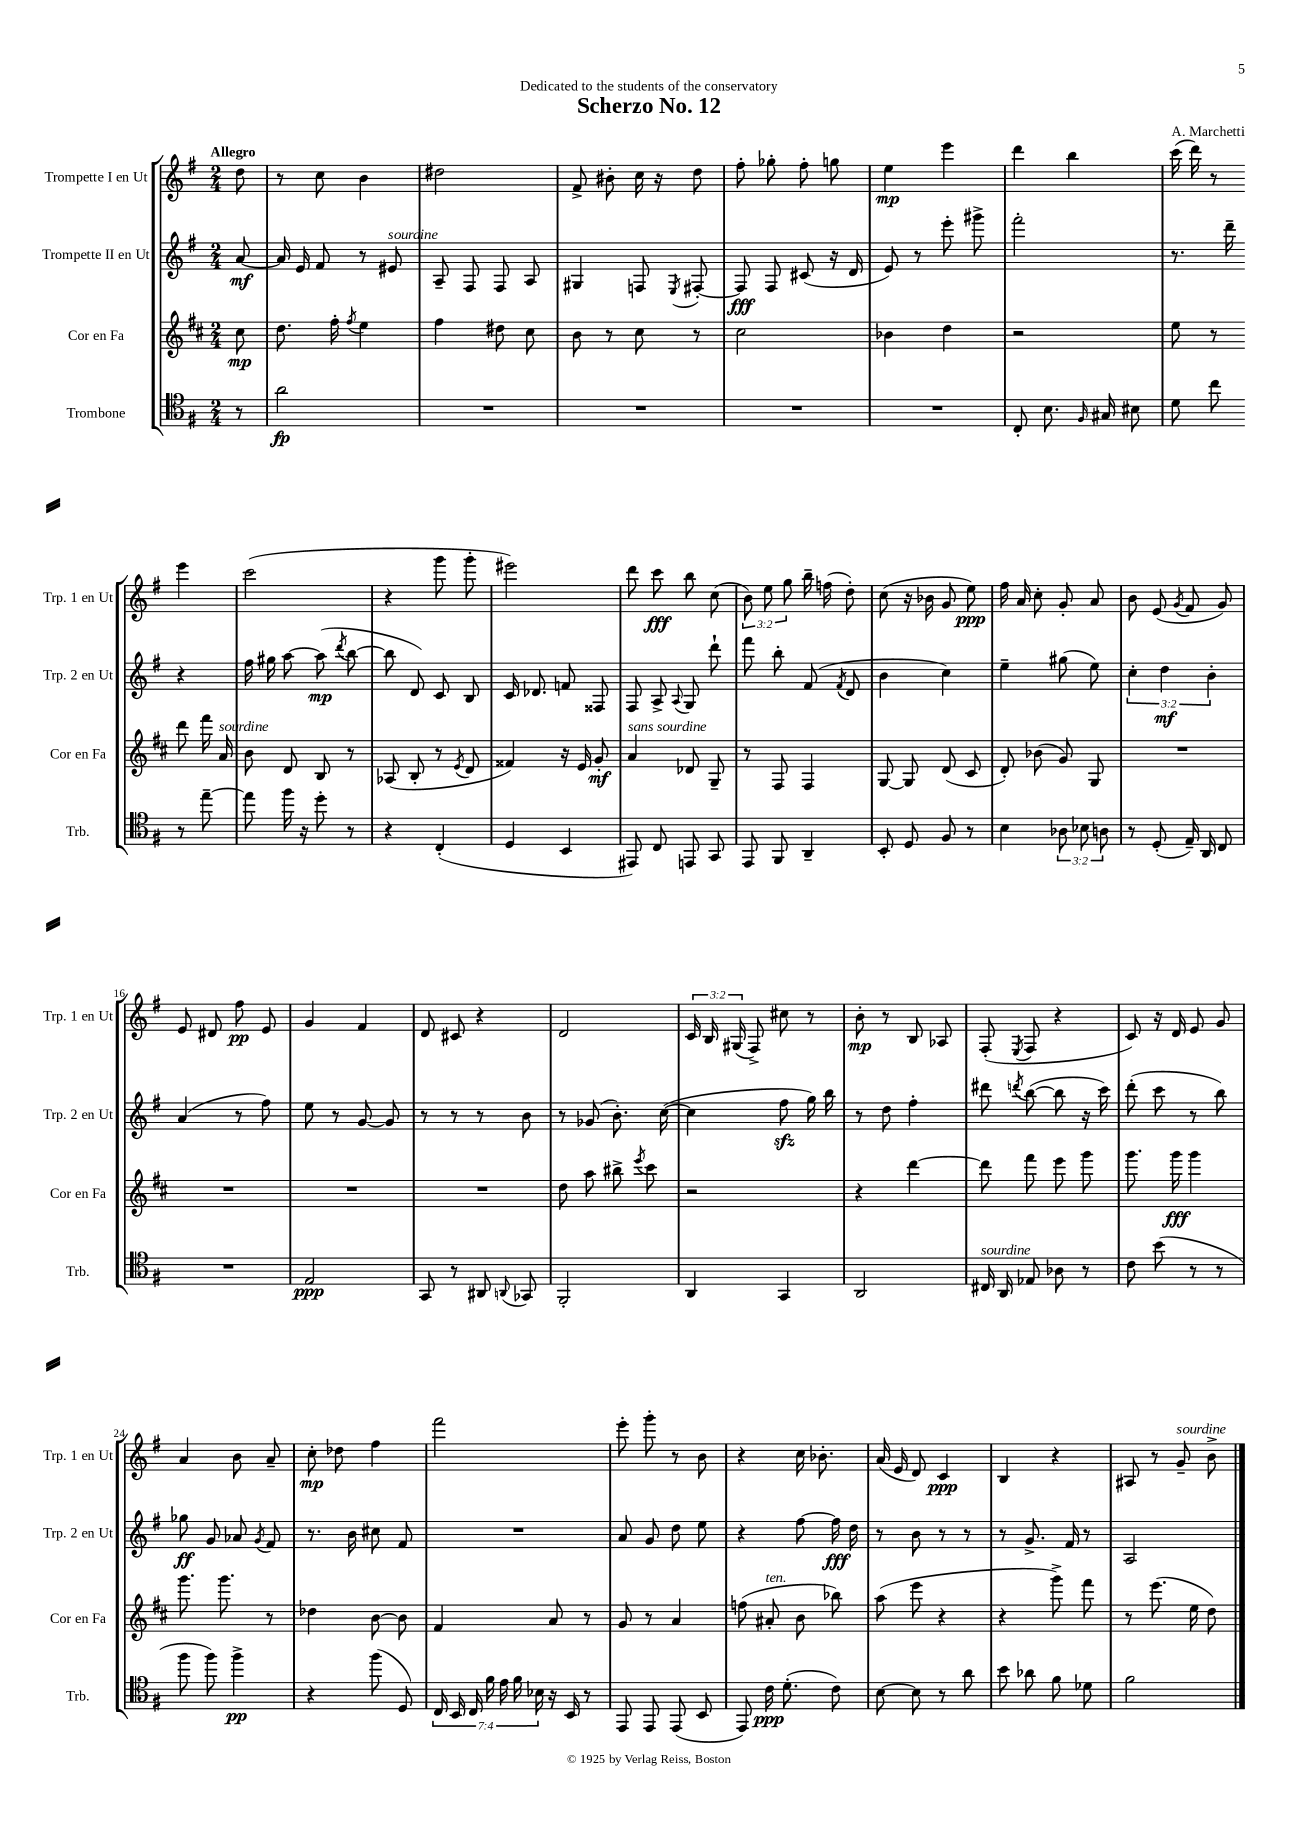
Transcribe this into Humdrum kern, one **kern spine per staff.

**kern	**dynam	**kern	**dynam	**kern	**dynam	**kern	**dynam
*part4	*part4	*part3	*part3	*part2	*part2	*part1	*part1
*staff4	*staff4	*staff3	*staff3	*staff2	*staff2	*staff1	*staff1
*I"Trombone	*	*I"Cor en Fa	*	*I"Trompette II en Ut	*	*I"Trompette I en Ut	*
*I'Trb.	*	*I'Cor en Fa	*	*I'Trp. 2 en Ut	*	*I'Trp. 1 en Ut	*
*clefC4	*	*clefG2	*	*clefG2	*	*clefG2	*
*k[f#]	*	*k[f#c#]	*	*k[f#]	*	*k[f#]	*
*M2/4	*	*M2/4	*	*M2/4	*	*M2/4	*
=	=	=	=	=	=	=	=
!	!	!	!	!	!	!LO:TX:a:B:t=Allegro	!
8r	.	8cc#\	mp	[8a/	mf	8dd\	.
=1	=1	=1	=1	=1	=1	=1	=1
2a\	fp	8.dd\	.	16a/]	.	8r	.
.	.	.	.	16e/	.	.	.
.	.	.	.	8f#/	.	8cc\	.
.	.	16ff#'\	.	.	.	.	.
.	.	8qff#/	.	.	.	.	.
.	.	4ee\	.	8r	.	4b\	.
!	!	!	!	!LO:TX:a:i:t=sourdine	!	!	!
.	.	.	.	8e#X/	.	.	.
=2	=2	=2	=2	=2	=2	=2	=2
2r	.	4ff#\	.	8A~/	.	2dd#X\	.
.	.	.	.	8F#/	.	.	.
.	.	8dd#X\	.	8F#/	.	.	.
.	.	8cc#\	.	8A/	.	.	.
=3	=3	=3	=3	=3	=3	=3	=3
2r	.	8b\	.	4G#X/	.	8f#^/	.
.	.	8r	.	.	.	8b#X'\	.
.	.	8cc#\	.	8Fn/	.	16cc\	.
.	.	.	.	.	.	16r	.
.	.	.	.	8qE/	.	.	.
.	.	8r	.	[8F#X'/	.	8dd\	.
=4	=4	=4	=4	=4	=4	=4	=4
2r	.	2cc#\	.	8F#/]	fff	8ff#'\	.
.	.	.	.	8F#/	.	8gg-X'\	.
.	.	.	.	(8c#X/	.	8ff#'\	.
.	.	.	.	16r	.	8ggn\	.
.	.	.	.	16d/	.	.	.
=5	=5	=5	=5	=5	=5	=5	=5
2r	.	4b-X\	.	8e/)	.	4ee\	mp
.	.	.	.	8r	.	.	.
.	.	4dd\	.	8eee'\	.	4eee\	.
.	.	.	.	8ggg#X^\	.	.	.
=6	=6	=6	=6	=6	=6	=6	=6
8C'/	.	2r	.	2fff#'\	.	4ddd\	.
8.B\	.	.	.	.	.	.	.
.	.	.	.	.	.	4bb\	.
16qqF#/	.	.	.	.	.	.	.
16G#X/	.	.	.	.	.	.	.
8B#X\	.	.	.	.	.	.	.
=7	=7	=7	=7	=7	=7	=7	=7
8d\	.	8ee\	.	8.r	.	(16ccc\	.
.	.	.	.	.	.	16ddd\)	.
8cc\	.	8r	.	.	.	8r	.
.	.	.	.	16ddd~\	.	.	.
8r	.	8ddd\	.	4r	.	4eee\	.
[8ee~\	.	16fff#\	.	.	.	.	.
!	!	!LO:TX:a:i:t=sourdine	!	!	!	!	!
.	.	16a/	.	.	.	.	.
!!LO:LB:g=z
=8	=8	=8	=8	=8	=8	=8	=8
8ee\]	.	8b\	.	16ff#\	.	(2ccc\	.
.	.	.	.	16gg#X\	.	.	.
16ff#\	.	8d/	.	[8aa\	.	.	.
16r	.	.	.	.	.	.	.
8dd'\	.	8B/	.	(8aa\]	mp	.	.
.	.	.	.	8qddd/	.	.	.
8r	.	8r	.	[8bb\	.	.	.
=9	=9	=9	=9	=9	=9	=9	=9
4r	.	(8A-X/	.	8bb\]	.	4r	.
.	.	8B'/	.	8d/)	.	.	.
(4C'/	.	8r	.	8c/	.	8ggg\	.
.	.	8qe/	.	.	.	.	.
.	.	8d/	.	8B/	.	8ggg'\	.
=10	=10	=10	=10	=10	=10	=10	=10
4D/	.	4f##X/)	.	16c/	.	2eee#X\)	.
.	.	.	.	8.d-X/	.	.	.
4BB/	.	16r	.	8fn/	.	.	.
.	.	16e/	.	.	.	.	.
.	.	8g'/	mf	8F##X/	.	.	.
=11	=11	=11	=11	=11	=11	=11	=11
!	!	!LO:TX:a:i:t=sans sourdine	!	!	!	!	!
8EE#X/)	.	4a/	.	8F#/	.	8ddd\	.
8C/	.	.	.	8A^/	.	8ccc\	fff
.	.	.	.	8qqA/	.	.	.
8EEn/	.	8d-X/	.	8G/	.	8bb\	.
8GG/	.	8G~/	.	8ddd`\	.	(8cc\	.
=12	=12	=12	=12	=12	=12	=12	=12
8EE/	.	8r	.	8fff#\	.	12b\)	.
.	.	.	.	.	.	12ee\	.
8FF#/	.	8F#/	.	8bb'\	.	.	.
.	.	.	.	.	.	12gg\	.
4AA~/	.	4F#/	.	(8f#/	.	16bb~\	.
.	.	.	.	.	.	(16ffn\	.
.	.	.	.	8qf#/	.	.	.
.	.	.	.	8d/	.	8dd'\)	.
=13	=13	=13	=13	=13	=13	=13	=13
8BB'/	.	[8G/	.	4b\	.	(8cc\	.
8D/	.	8G/]	.	.	.	16r	.
.	.	.	.	.	.	16b-X\	.
8F#/	.	(8d/	.	4cc\)	.	8g/	.
8r	.	8c#/	.	.	.	8ee\)	ppp
=14	=14	=14	=14	=14	=14	=14	=14
4B\	.	8d'/)	.	4ee~\	.	16ff#\	.
.	.	.	.	.	.	16a/	.
.	.	(8b-X\	.	.	.	8cc'\	.
12A-X\	.	8g/)	.	(8gg#X\	.	8g'/	.
12B-X\	.	.	.	.	.	.	.
.	.	8G/	.	8ee\)	.	8a/	.
12An\	.	.	.	.	.	.	.
=15	=15	=15	=15	=15	=15	=15	=15
8r	.	2r	.	6cc'\	.	8b\	.
(8D'/	.	.	.	.	.	(8e/	.
.	.	.	.	6dd\	mf	.	.
.	.	.	.	.	.	8qg/	.
16E~/)	.	.	.	.	.	8f#/	.
16AA/	.	.	.	.	.	.	.
.	.	.	.	6b'\	.	.	.
8C/	.	.	.	.	.	8g/)	.
!!LO:LB:g=z
=16	=16	=16	=16	=16	=16	=16	=16
2r	.	2r	.	(4a/	.	8e/	.
.	.	.	.	.	.	8d#X/	.
.	.	.	.	8r	.	8ff#\	pp
.	.	.	.	8ff#\)	.	8e/	.
=17	=17	=17	=17	=17	=17	=17	=17
2E/	ppp	2r	.	8ee\	.	4g/	.
.	.	.	.	8r	.	.	.
.	.	.	.	[8g/	.	4f#/	.
.	.	.	.	8g/]	.	.	.
=18	=18	=18	=18	=18	=18	=18	=18
8GG/	.	2r	.	8r	.	8d/	.
8r	.	.	.	8r	.	8c#X/	.
8AA#X/	.	.	.	8r	.	4r	.
8qqAAn/	.	.	.	.	.	.	.
8GG-X/	.	.	.	8b\	.	.	.
=19	=19	=19	=19	=19	=19	=19	=19
2FF#'/	.	8dd\	.	8r	.	2d/	.
.	.	8aa\	.	(8g-X/	.	.	.
.	.	8bb#X^\	.	8.b'\)	.	.	.
.	.	8qeee/	.	.	.	.	.
.	.	8ccc#\	.	.	.	.	.
.	.	.	.	([16cc\	.	.	.
=20	=20	=20	=20	=20	=20	=20	=20
4AA/	.	2r	.	4cc\]	.	24c/	.
.	.	.	.	.	.	24B/	.
.	.	.	.	.	.	(24G#X/	.
.	.	.	.	.	.	8F#^/)	.
4GG/	.	.	.	8ff#zz\	.	8cc#X\	.
.	.	.	.	16gg\)	.	8r	.
.	.	.	.	16bb\	.	.	.
=21	=21	=21	=21	=21	=21	=21	=21
2AA/	.	4r	.	8r	.	8b'\	mp
.	.	.	.	8dd\	.	8r	.
.	.	[4ddd\	.	4ff#'\	.	8B/	.
.	.	.	.	.	.	8A-X/	.
=22	=22	=22	=22	=22	=22	=22	=22
!LO:TX:a:i:t=sourdine	!	!	!	!	!	!	!
16C#X/	.	8ddd\]	.	8ddd#X\	.	(8F#'/	.
16AA/	.	.	.	.	.	.	.
.	.	.	.	8qdddn/	.	8qE/	.
8E-X/	.	8fff#\	.	([8bb\	.	8F#/	.
8A-X\	.	8eee\	.	8bb\]	.	4r	.
8r	.	8ggg\	.	16r	.	.	.
.	.	.	.	16ccc\)	.	.	.
=23	=23	=23	=23	=23	=23	=23	=23
8c\	.	8.ggg\	.	(8ddd'\	.	8c/)	.
(8b\	.	.	.	8ccc\	.	16r	.
.	.	16ggg\	fff	.	.	16d/	.
8r	.	4ggg\	.	8r	.	8e/	.
8r	.	.	.	8bb\)	.	8g/	.
!!LO:LB:g=z
=24	=24	=24	=24	=24	=24	=24	=24
8ff#\	.	8.ggg\	.	8gg-X\	ff	4a/	.
8ff#\)	.	.	.	8g/	.	.	.
.	.	8.ggg\	.	.	.	.	.
4ff#^\	pp	.	.	8a-X/	.	8b\	.
.	.	.	.	8qg/	.	.	.
.	.	8r	.	8f#/	.	8a~/	.
=25	=25	=25	=25	=25	=25	=25	=25
4r	.	4dd-X\	.	8.r	.	8cc'\	mp
.	.	.	.	.	.	8dd-X\	.
.	.	.	.	16b\	.	.	.
(8ff#\	.	[8b\	.	8cc#X\	.	4ff#\	.
8D/)	.	8b\]	.	8f#/	.	.	.
=26	=26	=26	=26	=26	=26	=26	=26
28C/	.	4f#/	.	2r	.	2fff#\	.
28BB/	.	.	.	.	.	.	.
28C/	.	.	.	.	.	.	.
28f#\	.	.	.	.	.	.	.
28e\	.	.	.	.	.	.	.
28f#\	.	.	.	.	.	.	.
28B-X\	.	.	.	.	.	.	.
16r	.	8a/	.	.	.	.	.
16BB/	.	.	.	.	.	.	.
8r	.	8r	.	.	.	.	.
=27	=27	=27	=27	=27	=27	=27	=27
8EE/	.	8g/	.	8a/	.	8eee'\	.
8EE/	.	8r	.	8g/	.	8ggg'\	.
(8EE/	.	4a/	.	8dd\	.	8r	.
8BB/	.	.	.	8ee\	.	8b\	.
=28	=28	=28	=28	=28	=28	=28	=28
8EE/)	.	(8ffn\	.	4r	.	4r	.
!	!	!LO:TX:a:i:t=ten.	!	!	!	!	!
16c\	ppp	8a#X'/	.	.	.	.	.
(8.d'\	.	.	.	.	.	.	.
.	.	8b\	.	[8ff#\	.	16cc\	.
.	.	.	.	.	.	8.b-X'\	.
8c\)	.	8bb-X\)	.	16ff#\]	fff	.	.
.	.	.	.	16dd\	.	.	.
=29	=29	=29	=29	=29	=29	=29	=29
[8B\	.	(8aa\	.	8r	.	(16a/	.
.	.	.	.	.	.	16e/	.
8B\]	.	8eee\	.	8b\	.	8d/)	.
8r	.	4r	.	8r	.	4c/	ppp
8a\	.	.	.	8r	.	.	.
=30	=30	=30	=30	=30	=30	=30	=30
8b\	.	4r	.	8r	.	4B/	.
8a-X\	.	.	.	8.g^/	.	.	.
8f#\	.	8ggg^\)	.	.	.	4r	.
.	.	.	.	16f#/	.	.	.
8d-X\	.	8fff#\	.	8r	.	.	.
=31	=31	=31	=31	=31	=31	=31	=31
2f#\	.	8r	.	2A/	.	8A#X/	.
.	.	(8.eee\	.	.	.	8r	.
!	!	!	!	!	!	!LO:TX:a:i:t=sourdine	!
.	.	.	.	.	.	8g~/	.
.	.	16ee\	.	.	.	.	.
.	.	8dd\)	.	.	.	8b^\	.
==	==	==	==	==	==	==	==
*-	*-	*-	*-	*-	*-	*-	*-
